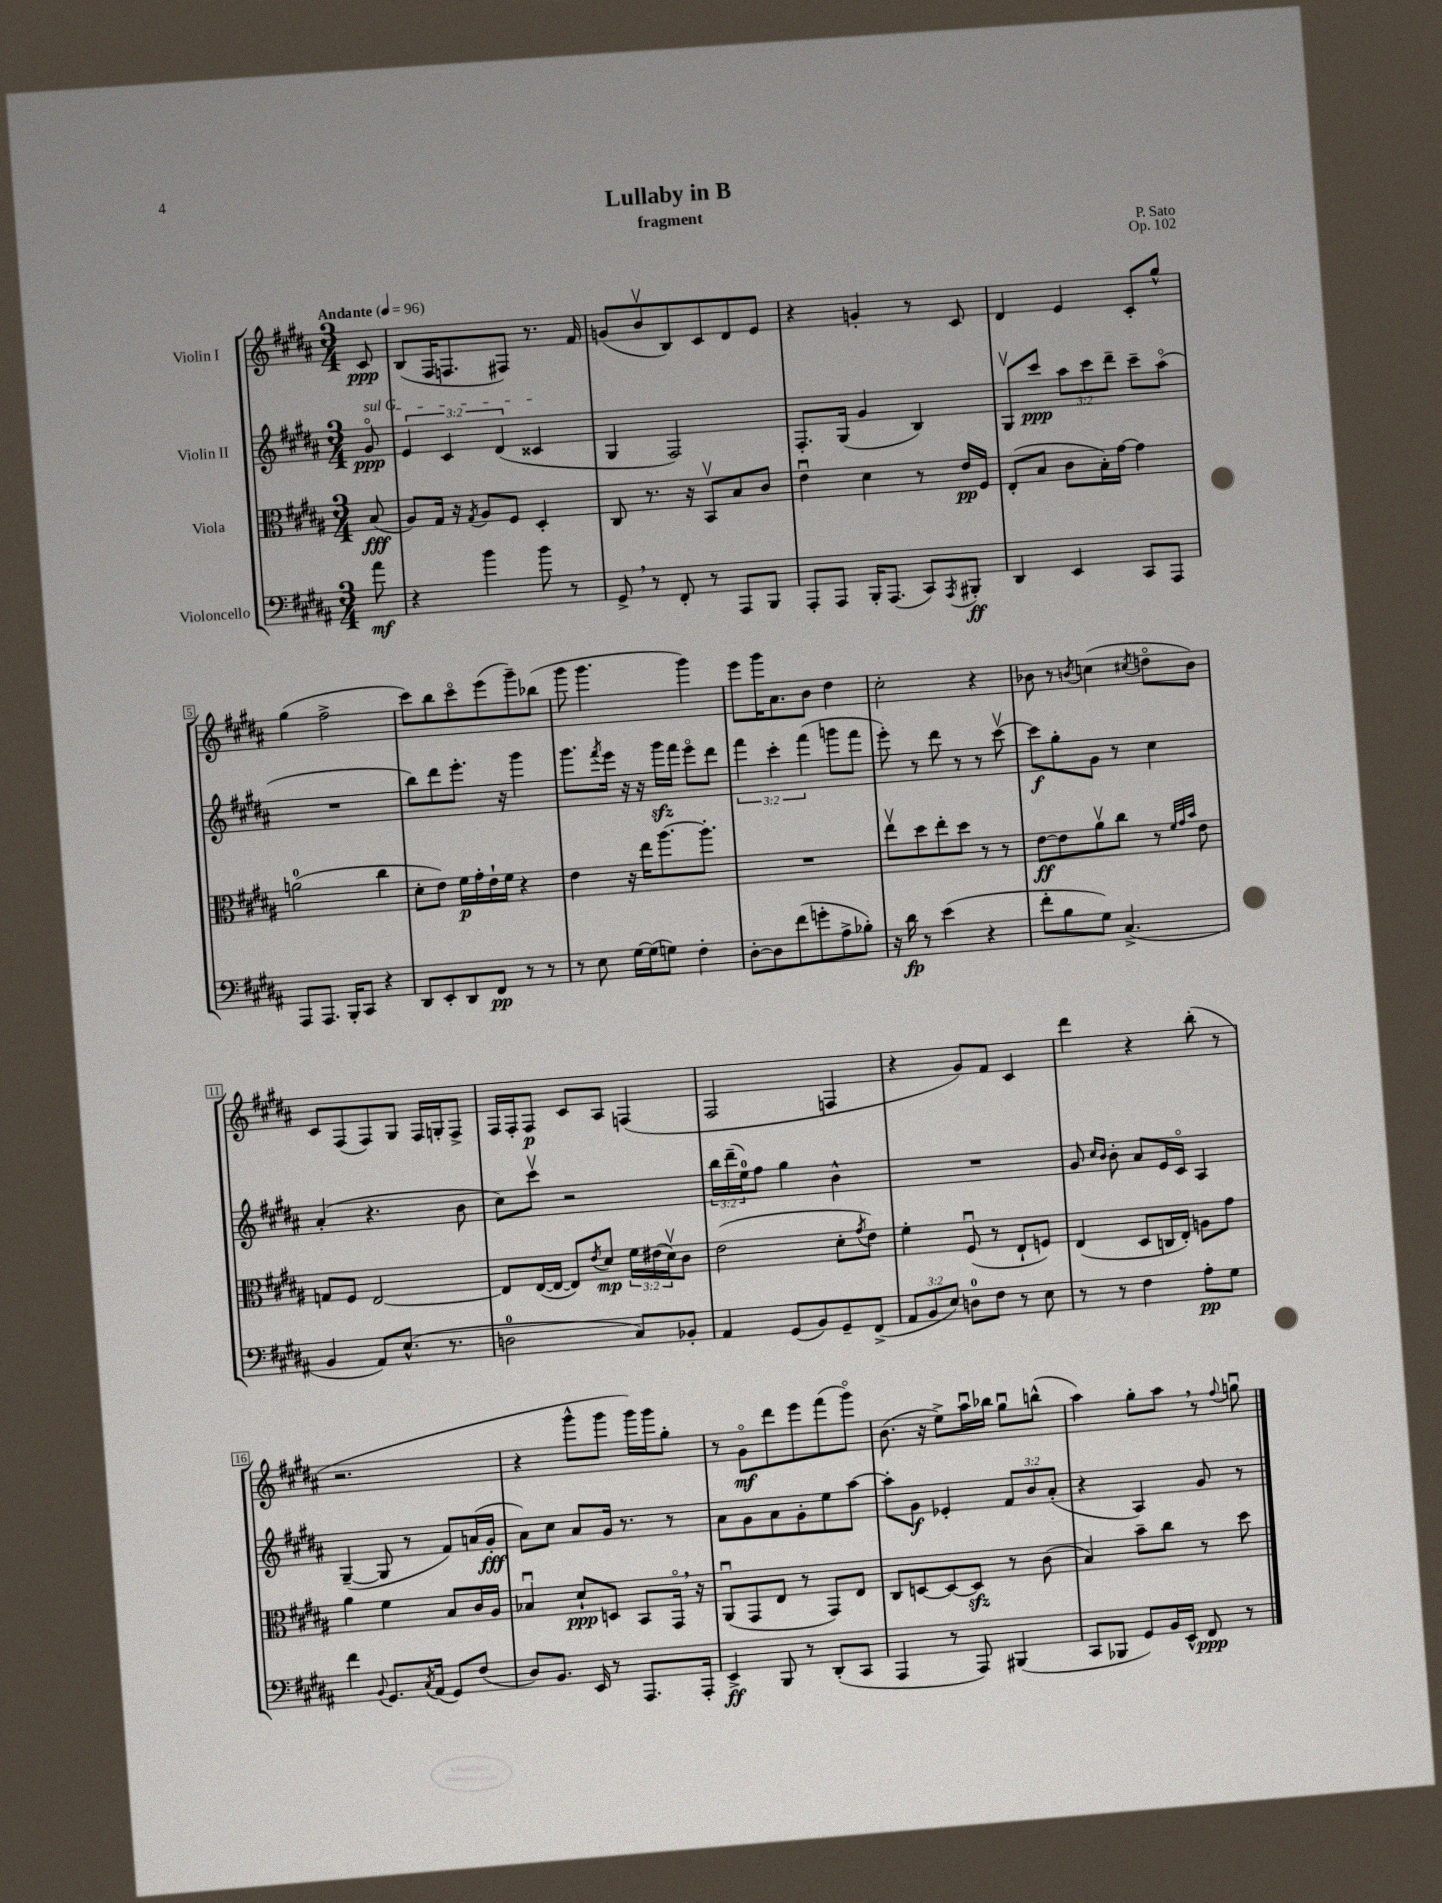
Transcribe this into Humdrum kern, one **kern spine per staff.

**kern	**kern	**kern	**kern
*staff4	*staff3	*staff2	*staff1
*clefF4	*clefC3	*clefG2	*clefG2
*k[f#c#g#d#a#]	*k[f#c#g#d#a#]	*k[f#c#g#d#a#]	*k[f#c#g#d#a#]
*M3/4	*M3/4	*M3/4	*M3/4
*MM96	*MM96	*MM96	*MM96
8a#	(8B	8g#o	8c#
=	=	=	=
4r	8A#)	6e	(8B
.	16G#	.	16F#
.	.	6c#	.
.	16r	.	8.F
.	8qG#	.	.
4b	8A#	.	.
.	.	(6d#	.
.	8F#	.	8F#)
8b	4D#'	4c##	8.r
8r	.	.	.
.	.	.	16f#
=	=	=	=
8GG#^	8C#	4G#	(8g
8r	8.r	.	8bv
8FF#'	.	2F#)	8B)
.	16r	.	.
8r	8BBv	.	8c#
8AAA#	8B	.	8d#
8BBB	8c#	.	8e
=	=	=	=
8AAA#'	4eu	8.F#'	4r
8AAA#	.	.	.
.	.	(16G#	.
16BBB'	4d#	4g#	4g'
(8.AAA#	.	.	.
8CC#)	8r	4B)	8r
8qAAA#	.	.	.
8BBB#'	16e	.	8c#
.	16F#	.	.
=	=	=	=
4DD#	(8E'	8G#v	4d#
.	8B	8ccc#	.
4EE	8c#	12aa#	4e
.	.	12ccc#	.
.	16B')	.	.
.	.	12ddd#~	.
.	[16g#	.	.
8CC#	4g#]	8ccc#~	8c#'
8AAA#	.	(8aa#o	8gg#^^
=	=	=	=
8AAA#	(2a	2.r	(4gg#
8.AAA#	.	.	.
.	.	.	2ff#^
16BBB'	.	.	.
8CC#	.	.	.
4r	4cc#	.	.
=	=	=	=
8DD#	8d#'	8bb)	8ccc#)
8EE'	8e)	8ddd#	8bb
8DD#	16f#	8.eee'	8ccc#o
.	16g#'	.	.
8FF#	16e`	.	(8eee
.	16f#	16r	.
8r	4r	4ggg#	8ggg#~)
8r	.	.	(8bb-
=	=	=	=
8r	4e	8.ggg#	8ggg#
8E	.	.	4.ggg#
.	.	8qfff#	.
.	.	16eee	.
[16G#	16r	16r	.
(16G#]	16ee	16r	.
8G)	[8.aa#	16ggg#	.
.	.	16fff#	.
4F#'	.	8eeeo	4ggg#)
.	8.aa#']	.	.
.	.	8ddd#	.
=	=	=	=
[8D#'	2.r	6fff#	8eee
8D#]	.	.	16ggg#
.	.	6ccc#'	.
.	.	.	8.a#
(8f#	.	.	.
.	.	(6fff#	.
8g'	.	.	8b
8A#^	.	8ggg	4dd#
8B-')	.	8fff#	.
=	=	=	=
16r	8eev	8eee')	2cc#'
16d#	.	.	.
8r	8dd#	8r	.
(4e	8ee'	8ddd#	.
.	8dd#	8r	.
4r	8r	8r	4r
.	8r	[8ccc#v	.
=	=	=	=
8f#'	[8e	8ccc#]	8b-
8B	8e]	8gg#'	8r
.	.	.	8qb
8G#)	8a#v	8g#	(4cc
(4.C#^	8cc#	8r	.
.	.	.	8qcc#
.	8r	4cc#	8ddo
.	32qqf#	.	.
.	32qqg#	.	.
.	32qqb	.	.
.	8e	.	8b)
=	=	=	=
4BB	8G	(4a#'	8c#
.	8F#	.	(8F#
8AA#)	[2E	4.r	8F#)
(8.E^^	.	.	8G#
.	.	.	16F#
8.r	.	.	16G'
.	.	8b	8F#^
=	=	=	=
2D	8E]	8cc#)	16F#
.	.	.	16F#'
.	([16E	8ccc#v	8F#
.	16E_	.	.
.	8E])	2r	8c#
.	8qe	.	.
.	8d#	.	8A#
8C#)	24f#	.	(4F
.	(24e#	.	.
.	24d#v)	.	.
8BB-'	8c#	.	.
=	=	=	=
4AA#	(2e	24bb	2F#
.	.	(24ddd#~	.
.	.	24ee)	.
.	.	8ff#	.
(8GG#	.	4gg#	.
8BB)	.	.	.
8GG#~	8d#'	4b^^	4F
.	8qg#	.	.
(8FF#^	8e)	.	.
=	=	=	=
12AA#	4f#'	2.r	4r
12BB	.	.	.
12E)	.	.	.
8D	(8F#u	.	8g#)
8F#	8r	.	8f#
8r	8E`	.	4c#
8E	8F)	.	.
=	=	=	=
8r	(4E	8g#	4ddd#
.	.	16qqcc#	.
.	.	16qqb	.
8r	.	8b'	.
4F#	8D#	8a#	4r
.	16C	16e	.
.	16E')	16c#o	.
8A#'	8A	4A#	(8bb'
8G#	8g#	.	8r
=	=	=	=
4f#	4a#	([4G#~	2.r
8qqBB	.	.	.
8.GG#	4f#	8G#]	.
.	.	8r	.
8qC#	.	.	.
(16AA#	.	.	.
8GG#)	8B	8f#)	.
(8F#	16c#	(16a	.
.	16A#	16g#'	.
=	=	=	=
8D#)	4B-u	8a#)	4r
8.BB	.	8cc#	.
.	8d#`	8a#	8ggg#^^
16EE	.	.	.
8r	8D	16g#	8ggg#
.	.	8.r	.
8.AAA#	8BB	.	16ggg#)
.	.	.	16ggg#
.	16GG#o	8r	8gg#'
16AAA#'	16r	.	.
=	=	=	=
4EE^	(8AA#u	8a#	8r
.	8GG#	8g#	8g#o
8BBB	8E	8a#	8ddd#
8r	8r	8g#'	8eee
(8DD#'	8GG#)	8ee	(8fff#
8CC#	8E	[8aa#	8ggg#o)
=	=	=	=
4AAA#	8C#	8aa#']	(8.b
.	[8D	8g#	.
.	.	.	16r
8r	8D_	4e-'	8ee^)
8AAA#)	8D]	.	16aa#u
.	.	.	16bb-
(4BBB#	8r	12f#	8gg#u
.	.	12b	.
.	(8c#	.	(8bb^^
.	.	(12a#'	.
=	=	=	=
8CC#	4B)	4r	4aa#)
8BBB-	.	.	.
8GG#)	8b~	4A#)	8gg#'
16BB	8cc#	.	8aa#
16EE^^	.	.	.
8FF#	8r	8g#	8r
.	.	.	8qqff#
8r	8dd#	8r	8ggu
==	==	==	==
*-	*-	*-	*-
